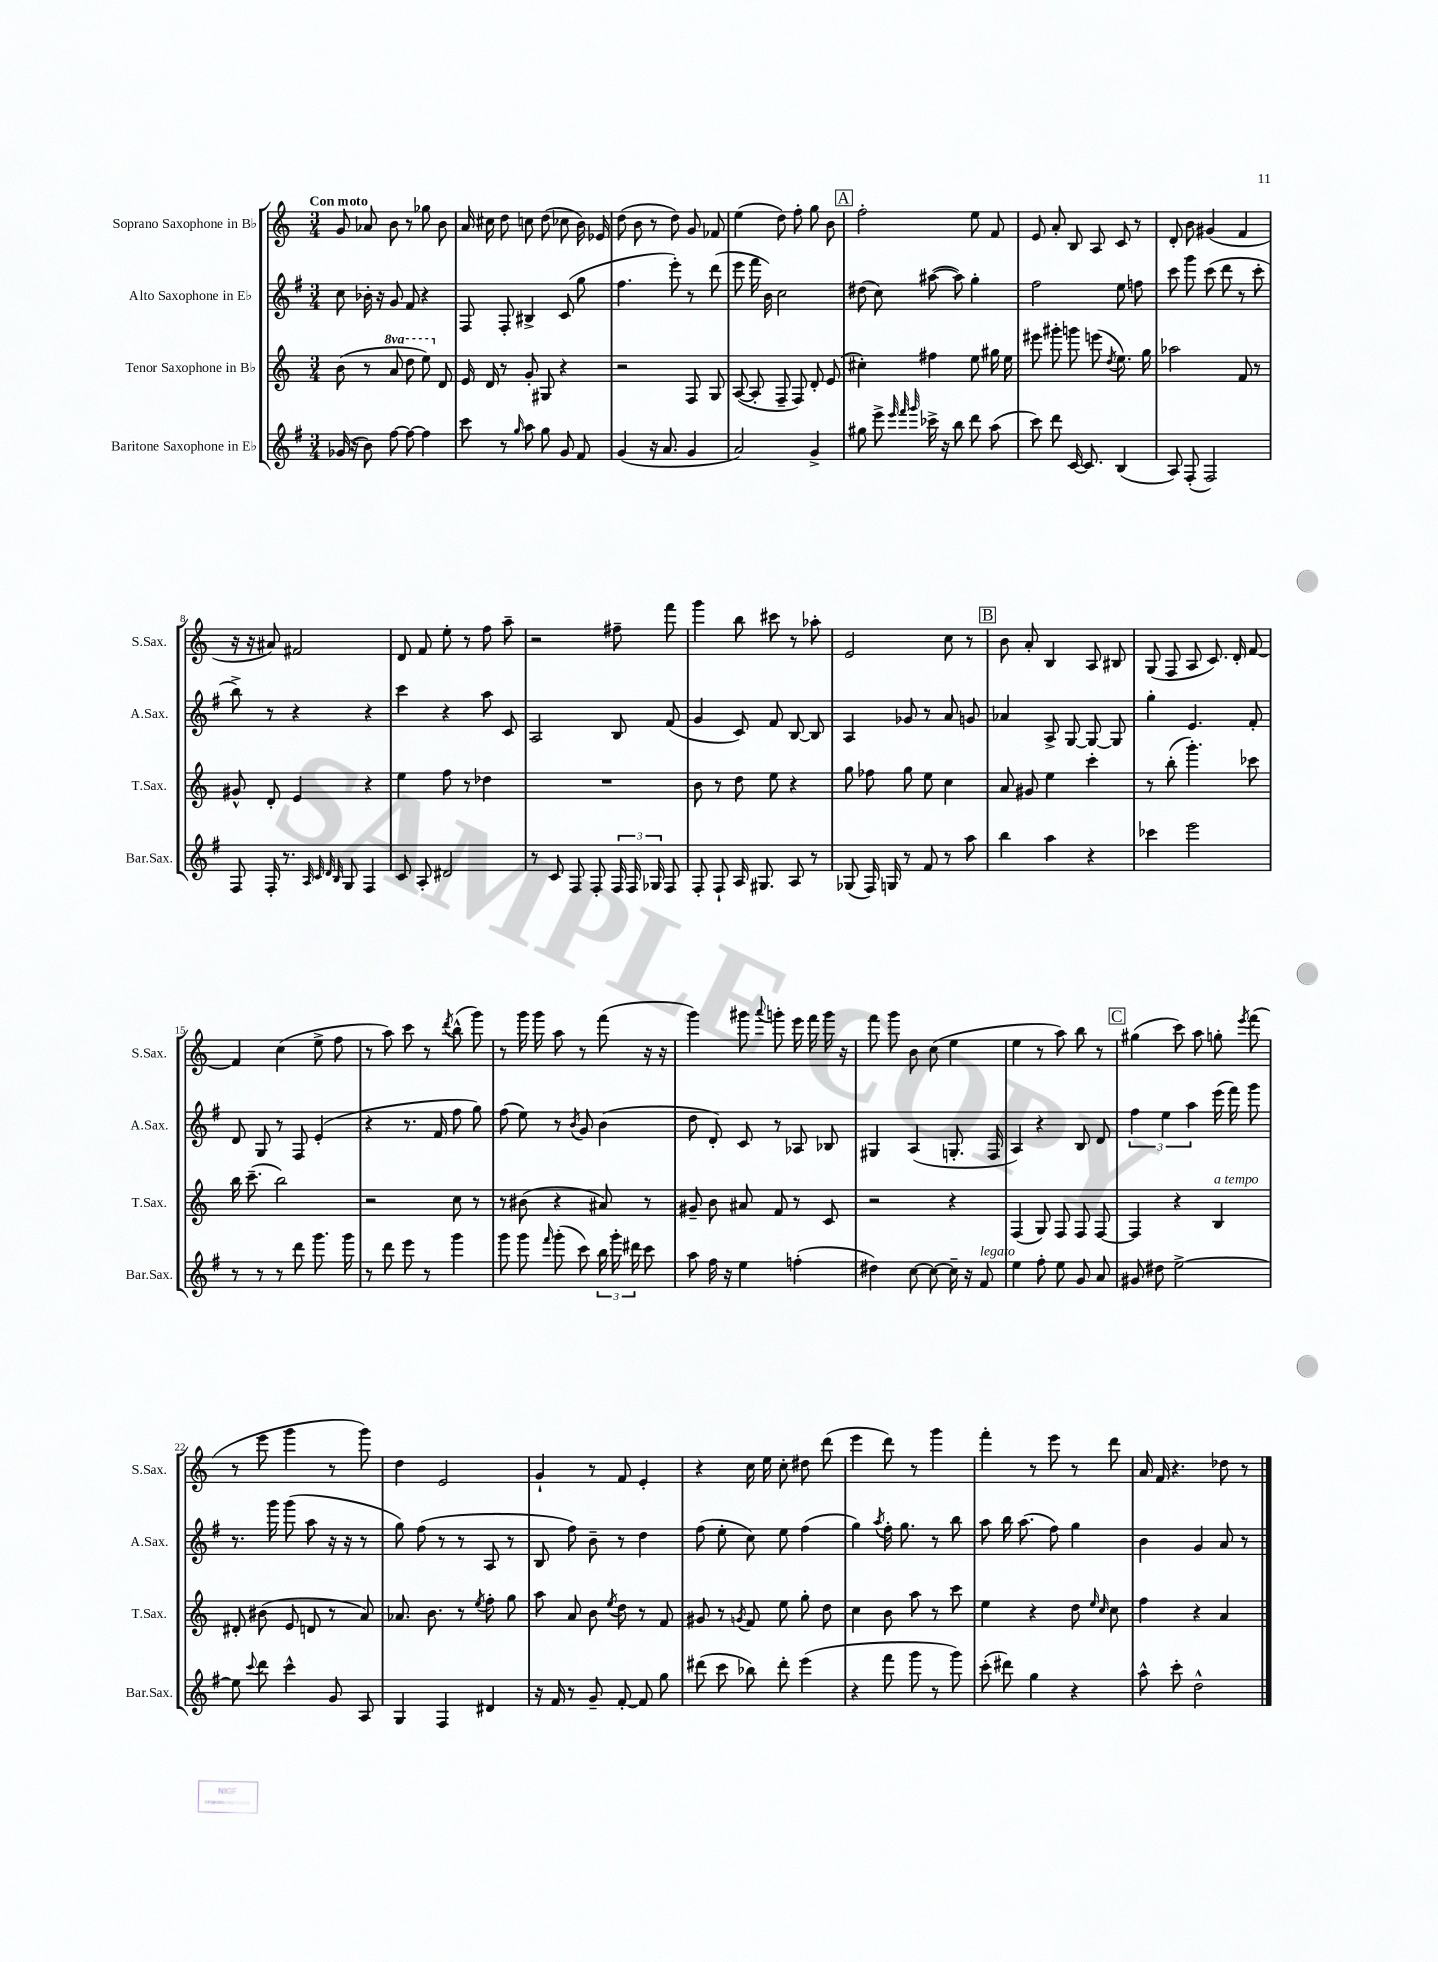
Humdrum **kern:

**kern	**kern	**kern	**kern
*part4	*part3	*part2	*part1
*staff4	*staff3	*staff2	*staff1
*I"Baritone Saxophone in E♭	*I"Tenor Saxophone in B♭	*I"Alto Saxophone in E♭	*I"Soprano Saxophone in B♭
*I'Bar.Sax.	*I'T.Sax.	*I'A.Sax.	*I'S.Sax.
*clefG2	*clefG2	*clefG2	*clefG2
*k[f#]	*k[]	*k[f#]	*k[]
*M3/4	*M3/4	*M3/4	*M3/4
=1	=1	=1	=1
!	!	!	!LO:TX:a:B:t=Con moto
(16g-X/	(8b\	8cc\	8g/
16r	.	.	.
8b\)	8r	16b-X'\	8a-X/
.	.	16r	.
*	*8va	*	*
[8ff#\	8aa/	8g/	8b\
8ff#\_	8ddd\	8f#/	8r
4ff#\]	8eee\)	4r	8gg-X\
*	*X8va	*	*
.	8d/	.	8b\
=2	=2	=2	=2
8ccc\	16e/	8F#/	16a/
.	16d/	.	16cc#X\
8r	8r	8F#'/	8dd\
16qqgg/	.	.	.
8aa\	8g'/	4B#X^/	8ccn\
8gg\	8G#X/	.	(8dd\
8g/	4r	(8c/	8cc-X\
8f#/	.	8gg\	16b\)
.	.	.	16e-X/
=3	=3	=3	=3
(4g/	2r	4.ff#\	(8dd\
.	.	.	8b\
16r	.	.	8r
8.a/	.	.	.
.	.	8eee'\)	8dd\)
4g/	8F/	8r	8g/
.	8G/	(8ddd\	8f-X/
=4	=4	=4	=4
2a/)	([8A/	8eee\	(4ee\
.	8A'/]	16fff#\	.
.	.	16b\)	.
.	8F~/	2cc\	8dd\)
.	8F/)	.	8ff'\
4g^/	8d'/	.	8gg\
.	(8e/	.	8b\
!!LO:REH:place=s1:t=A
=5	=5	=5	=5
8gg#X\	4cc#X'\)	(8dd#X\	2ff'\
8eee^\	.	8cc\)	.
32qqeee/	.	.	.
32qqfff#/	.	.	.
32qqggg/	.	.	.
16ccc-X^\	4ff#X\	([8aa#X\	.
16r	.	.	.
8bb\	.	8aa#\])	.
8ddd\	8ee\	4gg'\	8ee\
(8aa\	16gg#X\	.	8f/
.	16ee\	.	.
=6	=6	=6	=6
8ccc\)	8eee#X\	2ff#\	8e/
8ddd\	8ggg#X'\	.	8a'/
[16c/	8gggn\	.	8B/
8.c/]	.	.	.
.	(8eeen\	.	8A/
.	8qdd/	.	.
(4B/	8.ee\)	8ee\	8c/
.	.	8ffn\	8r
.	16gg\	.	.
=7	=7	=7	=7
8A/)	2aa-X\	8ccc\	8d'/
(8F#'/	.	8ggg\	8b\
2F#/)	.	(8ccc\	(4g#X/
.	.	8ddd\	.
.	8f/	8r	4f/
.	8r	8ccc'\	.
!!LO:LB:g=z
=8	=8	=8	=8
8F#/	8g#X^^/	8bb^\)	16r
.	.	.	16r
16F#'/	8d'/	8r	8a#X/)
8.r	.	.	.
.	4e/	4r	2f#X/
32qqA/	.	.	.
32qqc/	.	.	.
32qqd/	.	.	.
32qqB/	.	.	.
8G/	.	.	.
4F#/	4r	4r	.
=9	=9	=9	=9
8c/	4ee\	4ccc\	8d/
8A'/	.	.	8f/
2d#X/	8ff\	4r	8ee'\
.	8r	.	8r
.	4dd-X\	8aa\	8ff\
.	.	8c/	8aa~\
=10	=10	=10	=10
8r	2.r	2A/	2r
8c/	.	.	.
8F#/	.	.	.
8F#'/	.	.	.
24F#/	.	8B/	8ff#X~\
24F#/	.	.	.
24G-X/	.	.	.
8F#/	.	(8f#/	8fff\
=11	=11	=11	=11
8F#'/	8b\	4g/	4ggg\
8F#`/	8r	.	.
16A/	8dd\	8c/)	8bb\
8.G#X/	.	.	.
.	8ee\	8f#/	8ccc#X\
8A/	4r	[8B/	8r
8r	.	8B/]	8aa-X'\
=12	=12	=12	=12
(8G-X/	8gg\	4A/	2e/
16F#/)	8ff-X\	.	.
16Gn/	.	.	.
8r	8gg\	8g-X/	.
8f#/	8ee\	8r	.
8r	4cc\	8a/	8cc\
8aa\	.	8gn/	8r
!!LO:REH:place=s1:t=B
=13	=13	=13	=13
4bb\	8a/	4a-X/	8b\
.	8g#X/	.	8a'/
4aa\	4ee\	8A^/	4B/
.	.	[8G/	.
4r	4ccc'\	8G/_	8A/
.	.	8G/]	8B#X/
=14	=14	=14	=14
4ccc-X\	8r	4gg'\	(8G/
.	(8bb'\	.	8F/
2eee\	4.ggg'\)	4.e/	8A/
.	.	.	8.c/)
.	.	.	16d'/
.	8ccc-X\	8f#'/	[8f/
!!LO:LB:g=z
=15	=15	=15	=15
8r	16bb\	8d/	4f/]
.	(8.ccc~\	.	.
8r	.	8G/	.
8r	2bb\)	8r	(4cc\
8ddd\	.	8F#/	.
8.ggg\	.	(4e'/	8ee^\
.	.	.	8ff\
16ggg\	.	.	.
=16	=16	=16	=16
8r	2r	4r	8r
8ddd\	.	.	8aa\)
8eee\	.	8.r	8ccc\
8r	.	.	8r
.	.	16f#/	.
.	.	.	8qddd/
4ggg\	8cc\	8ff#\	(8bb^^\
.	8r	8gg\)	8ggg\)
=17	=17	=17	=17
8ggg\	8r	(8ff#\	8r
8ggg\	(8b#X\	8ee\)	16ggg\
.	.	.	16ggg\
16qqfff#/	.	.	.
(8ggg'\	4r	8r	8aa\
.	.	8qb/	.
8ccc\)	.	8g/	8r
24bb\	8a#X/)	(4b\	(8fff\
24ggg'\	.	.	.
24ddd#X\	.	.	.
8ccc\	8r	.	16r
.	.	.	16r
=18	=18	=18	=18
8aa\	8g#X~/	8dd\	4ggg\)
16ff#\	8b\	8d'/)	.
16r	.	.	.
4ee\	8a#X/	8c/	8ggg#X\
.	.	.	8qqaaa/
.	8f/	8r	8gggn'\
(4ffn'\	8r	8A-X/	16eee\
.	.	.	16fff\
.	8c/	8B-X/	16ggg\
.	.	.	16r
=19	=19	=19	=19
4dd#X\)	2r	4G#X/	8fff\
.	.	.	8ggg\
[8cc\	.	(4A/	8b\
8cc\_	.	.	(8cc\
16cc~\]	4r	8.Gn'/	4ee\
16r	.	.	.
!LO:TX:a:i:t=legato	!	!	!
8f#/	.	.	.
.	.	16F#/	.
=20	=20	=20	=20
4ee\	(4F/	4A/)	4ee\
8ff#'\	8G/)	4r	8r
8ee\	8F/	.	8aa\)
8g/	8F/	8B/	8bb\
8a/	[8F/	8d/	8r
!!LO:REH:place=s1:t=C
=21	=21	=21	=21
8g#X/	4F/]	6ff#\	(4gg#X\
8dd#X\	.	.	.
.	.	6ee\	.
[2ee^\	4r	.	8ccc\)
.	.	6aa\	.
.	.	.	8aa\
!	!LO:TX:a:i:t=a tempo	!	!
.	4B/	(16eee\	8ggn'\
.	.	16fff#\)	.
.	.	.	8qeee/
.	.	8ggg\	(8fff\
!!LO:LB:g=z
=22	=22	=22	=22
8ee\]	8d#X'/	8.r	8r
8qqccc/	.	.	.
8ddd\	(8b#X\	.	8eee\
.	.	16ggg\	.
4ccc^^\	8e/	(8ggg\	4ggg\
.	8dn/	8aa\	.
8g/	8r	16r	8r
.	.	16r	.
8A/	8a/)	8r	8ggg\)
=23	=23	=23	=23
4G/	8.a-X/	8gg\)	4dd\
.	.	(8ff#\	.
.	8.b\	.	.
4F#/	.	8r	2e/
.	8r	8r	.
.	8qee/	.	.
4d#X/	8ff'\	8A/	.
.	8gg\	8r	.
=24	=24	=24	=24
16r	8aa\	8B/	4g`/
16f#/	.	.	.
8r	8a/	8ff#\)	.
8g~/	8b\	8b~\	8r
.	8qee/	.	.
[8f#'/	8dd\	8r	8f/
8f#/]	8r	4dd\	4e'/
8gg\	8f/	.	.
=25	=25	=25	=25
(8ddd#X\	8g#X/	(8ff#\	4r
8ccc\	8r	8ee'\	.
.	8qgn/	.	.
8bb-X\)	8f/	8cc\)	16cc\
.	.	.	16ee\
8ddd#'\	8ee\	8ee\	8cc'\
(4eee\	8gg'\	(4ff#\	8dd#X\
.	8dd\	.	(8ddd\
=26	=26	=26	=26
4r	4cc\	4gg\)	4eee\
.	.	8qaa/	.
8fff#\	8b\	16ff#'\	8ddd\)
.	.	8.gg\	.
8ggg\	8aa\	.	8r
8r	8r	8r	4ggg\
8ggg\)	8ccc\	8bb\	.
=27	=27	=27	=27
(8ccc'\	4ee\	8aa\	4fff'\
8ddd#X\)	.	16bb\	.
.	.	(8.aa\	.
4gg\	4r	.	8r
.	.	8ff#\)	8eee\
4r	8dd\	4gg\	8r
.	16qqee/	.	.
.	16qqcc/	.	.
.	8cc\	.	8ddd\
=28	=28	=28	=28
8aa^^\	4ff\	4b\	16a/
.	.	.	16f/
8ccc'\	.	.	4.r
2dd^^\	4r	4g/	.
.	4a/	8a/	8dd-X\
.	.	8r	8r
==	==	==	==
*-	*-	*-	*-
